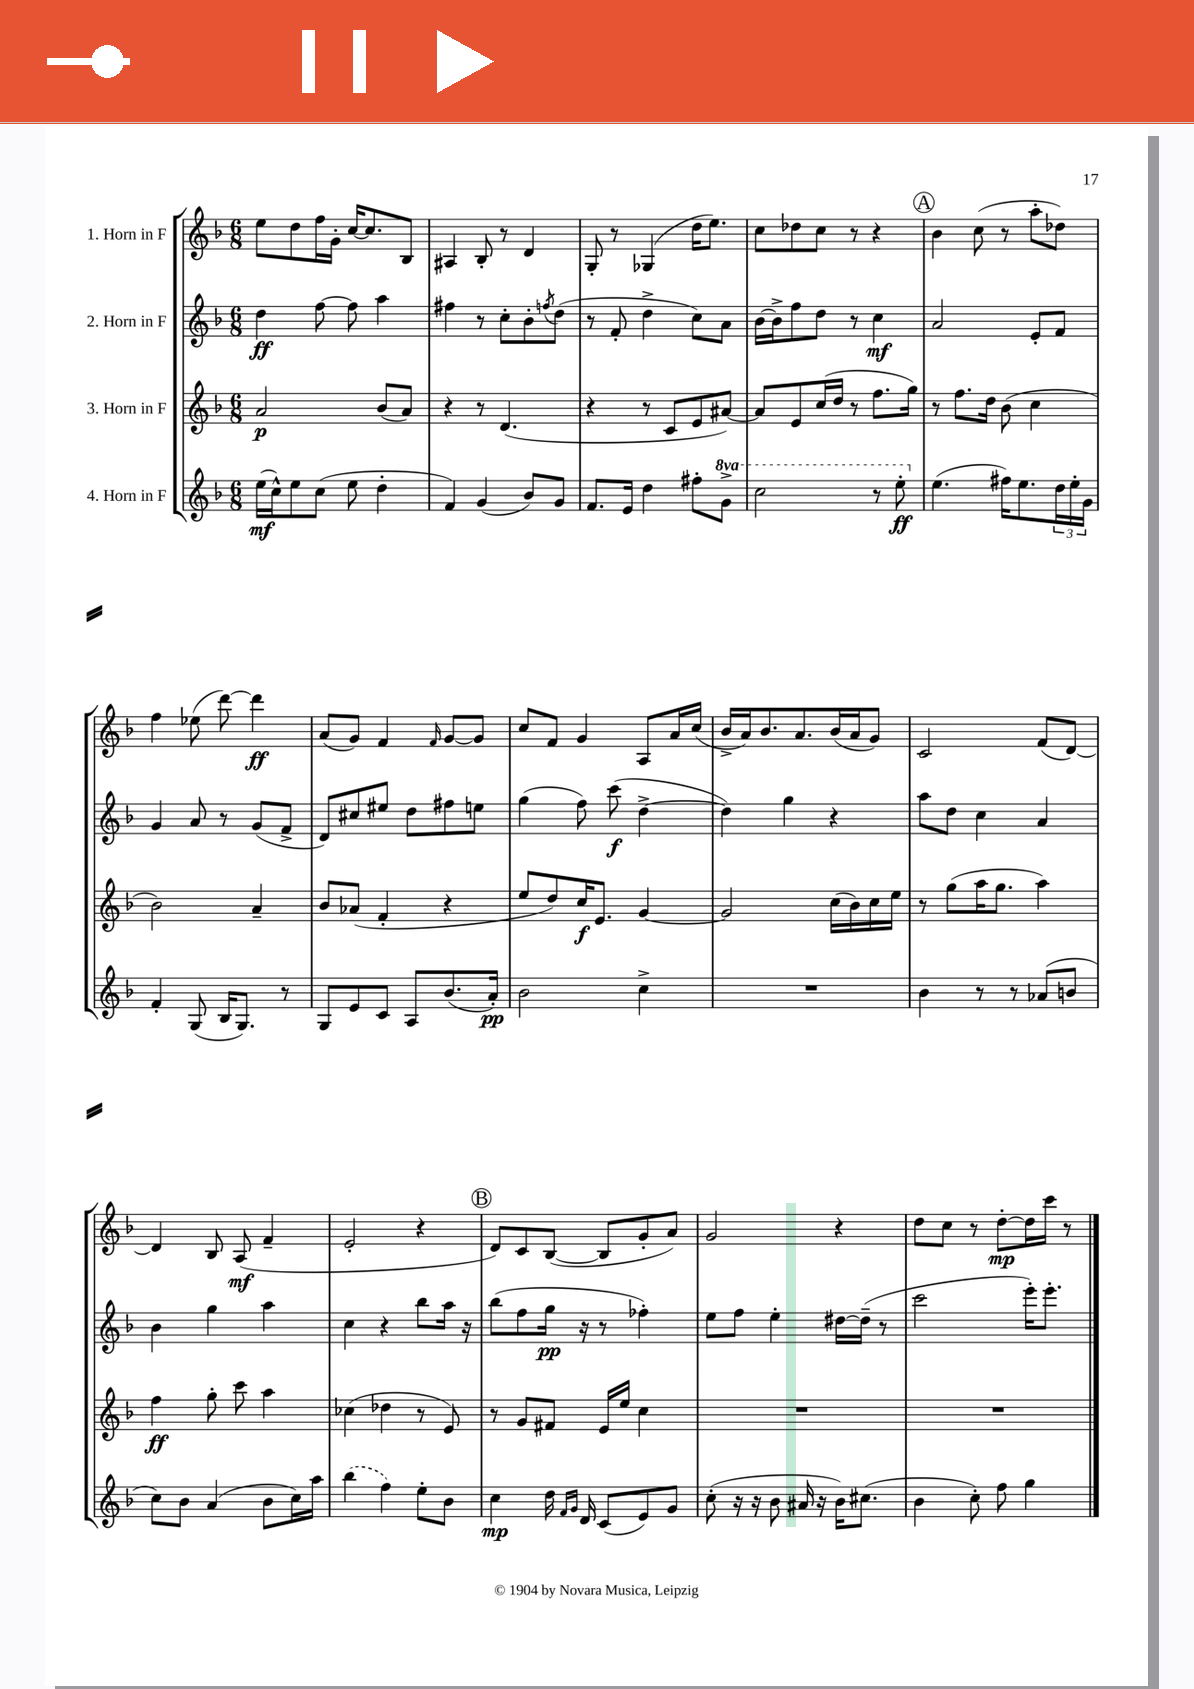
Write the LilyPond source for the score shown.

<<
\new StaffGroup <<
\new Staff = "s0" \with { instrumentName = "1. Horn in F" } {
    \clef treble \key f \major \numericTimeSignature \time 6/8
    e''8 d''8 f''16 g'16-. c''16~ c''8. bes8 |
    ais4 bes8-. r8 d'4 |
    g8-. r8 ges4( d''16 e''8.) |
    c''8 des''8 c''8 r8 r4 |
    \mark \markup { \circle "A" } bes'4 c''8( r8 a''8-. des''8) |
    f''4 ees''8( d'''8~) d'''4\ff |
    a'8( g'8) f'4 \grace { f'16 } g'8~ g'8 |
    c''8 f'8 g'4 a8 a'16 c''16( |
    bes'16-> a'16) bes'8. a'8. bes'16( a'16 g'8) |
    c'2 f'8( d'8~) |
    d'4 bes8 a8\mf( f'4-- |
    e'2-. r4 |
    \mark \markup { \circle "B" } d'8) c'8 bes8~( bes8 g'8-. a'8) |
    g'2 r4 |
    d''8 c''8 r8 d''8~-.\mp d''16 c'''16 r8 \bar "|." |
}
\new Staff = "s1" \with { instrumentName = "2. Horn in F" } {
    \clef treble \key f \major \numericTimeSignature \time 6/8
    d''4\ff f''8~ f''8 a''4 |
    fis''4 r8 c''8-. bes'8-. \acciaccatura { f''8 } d''8( |
    r8 f'8-. d''4-> c''8) a'8 |
    bes'16~ bes'16-> f''8 d''8 r8 c''4\mf |
    \mark \markup { \circle "A" } a'2 e'8-. f'8 |
    g'4 a'8 r8 g'8( f'8-> |
    d'8) cis''8 eis''8 d''8 fis''8 e''8 |
    g''4( f''8) c'''8\f( d''4~-> |
    d''4) g''4 r4 |
    a''8 d''8 c''4 a'4 |
    bes'4 g''4 a''4 |
    c''4 r4 bes''8 a''16 r16 |
    \mark \markup { \circle "B" } bes''8( f''8 g''16\pp r16 r8 fes''4-.) |
    e''8 f''8 e''4-. dis''16~ dis''16--( r8 |
    c'''2 e'''16-.) e'''8.-. \bar "|." |
}
\new Staff = "s2" \with { instrumentName = "3. Horn in F" } {
    \clef treble \key f \major \numericTimeSignature \time 6/8
    a'2\p bes'8( a'8) |
    r4 r8 d'4.( |
    r4 r8 c'8 e'8 ais'8~) |
    ais'8 e'8 c''16( d''16 r8 f''8. g''16) |
    \mark \markup { \circle "A" } r8 f''8. d''16 bes'8( c''4 |
    bes'2) a'4-- |
    bes'8 aes'8( f'4-. r4 |
    e''8 d''8) c''16\f e'8. g'4~ |
    g'2 c''16( bes'16) c''16 e''16 |
    r8 g''8( a''16 g''8. a''4) |
    f''4\ff g''8-. c'''8 a''4 |
    ces''4( des''4 r8 e'8) |
    \mark \markup { \circle "B" } r8 g'8 fis'8 e'16 e''16 c''4 |
    R2. |
    R2. \bar "|." |
}
\new Staff = "s3" \with { instrumentName = "4. Horn in F" } {
    \clef treble \key f \major \numericTimeSignature \time 6/8 \set Staff.ottavationMarkups = #ottavation-simple-ordinals
    e''16\mf( c''16-^) e''8 c''8( e''8 d''4-. |
    f'4) g'4( bes'8) g'8 |
    f'8. e'16 d''4 fis''8-. \ottava #1 g''8-> |
    c'''2 r8 e'''8-.\ff \ottava #0 |
    \mark \markup { \circle "A" } e''4.( fis''16) e''8. \tuplet 3/2 { d''16 e''16-. g'16 } |
    f'4-. g8( bes16 g8.) r8 |
    g8 e'8 c'8 a8 bes'8.( a'16-.\pp) |
    bes'2 c''4-> |
    R2. |
    bes'4 r8 r8 aes'8( b'8 |
    c''8) bes'8 a'4( bes'8 c''16) a''16 |
    \once \slurDashed bes''4( f''4) e''8-. bes'8 |
    \mark \markup { \circle "B" } c''4\mp d''16 \grace { f'16 g'16 } d'16 c'8( e'8) g'8 |
    c''8-.( r16 r16 bes'8 ais'16 r16 bes'16) cis''8.( |
    bes'4 c''8-.) f''8 g''4 \bar "|." |
}
>>
>>
\layout { \context { \Score \remove "Bar_number_engraver" } }
